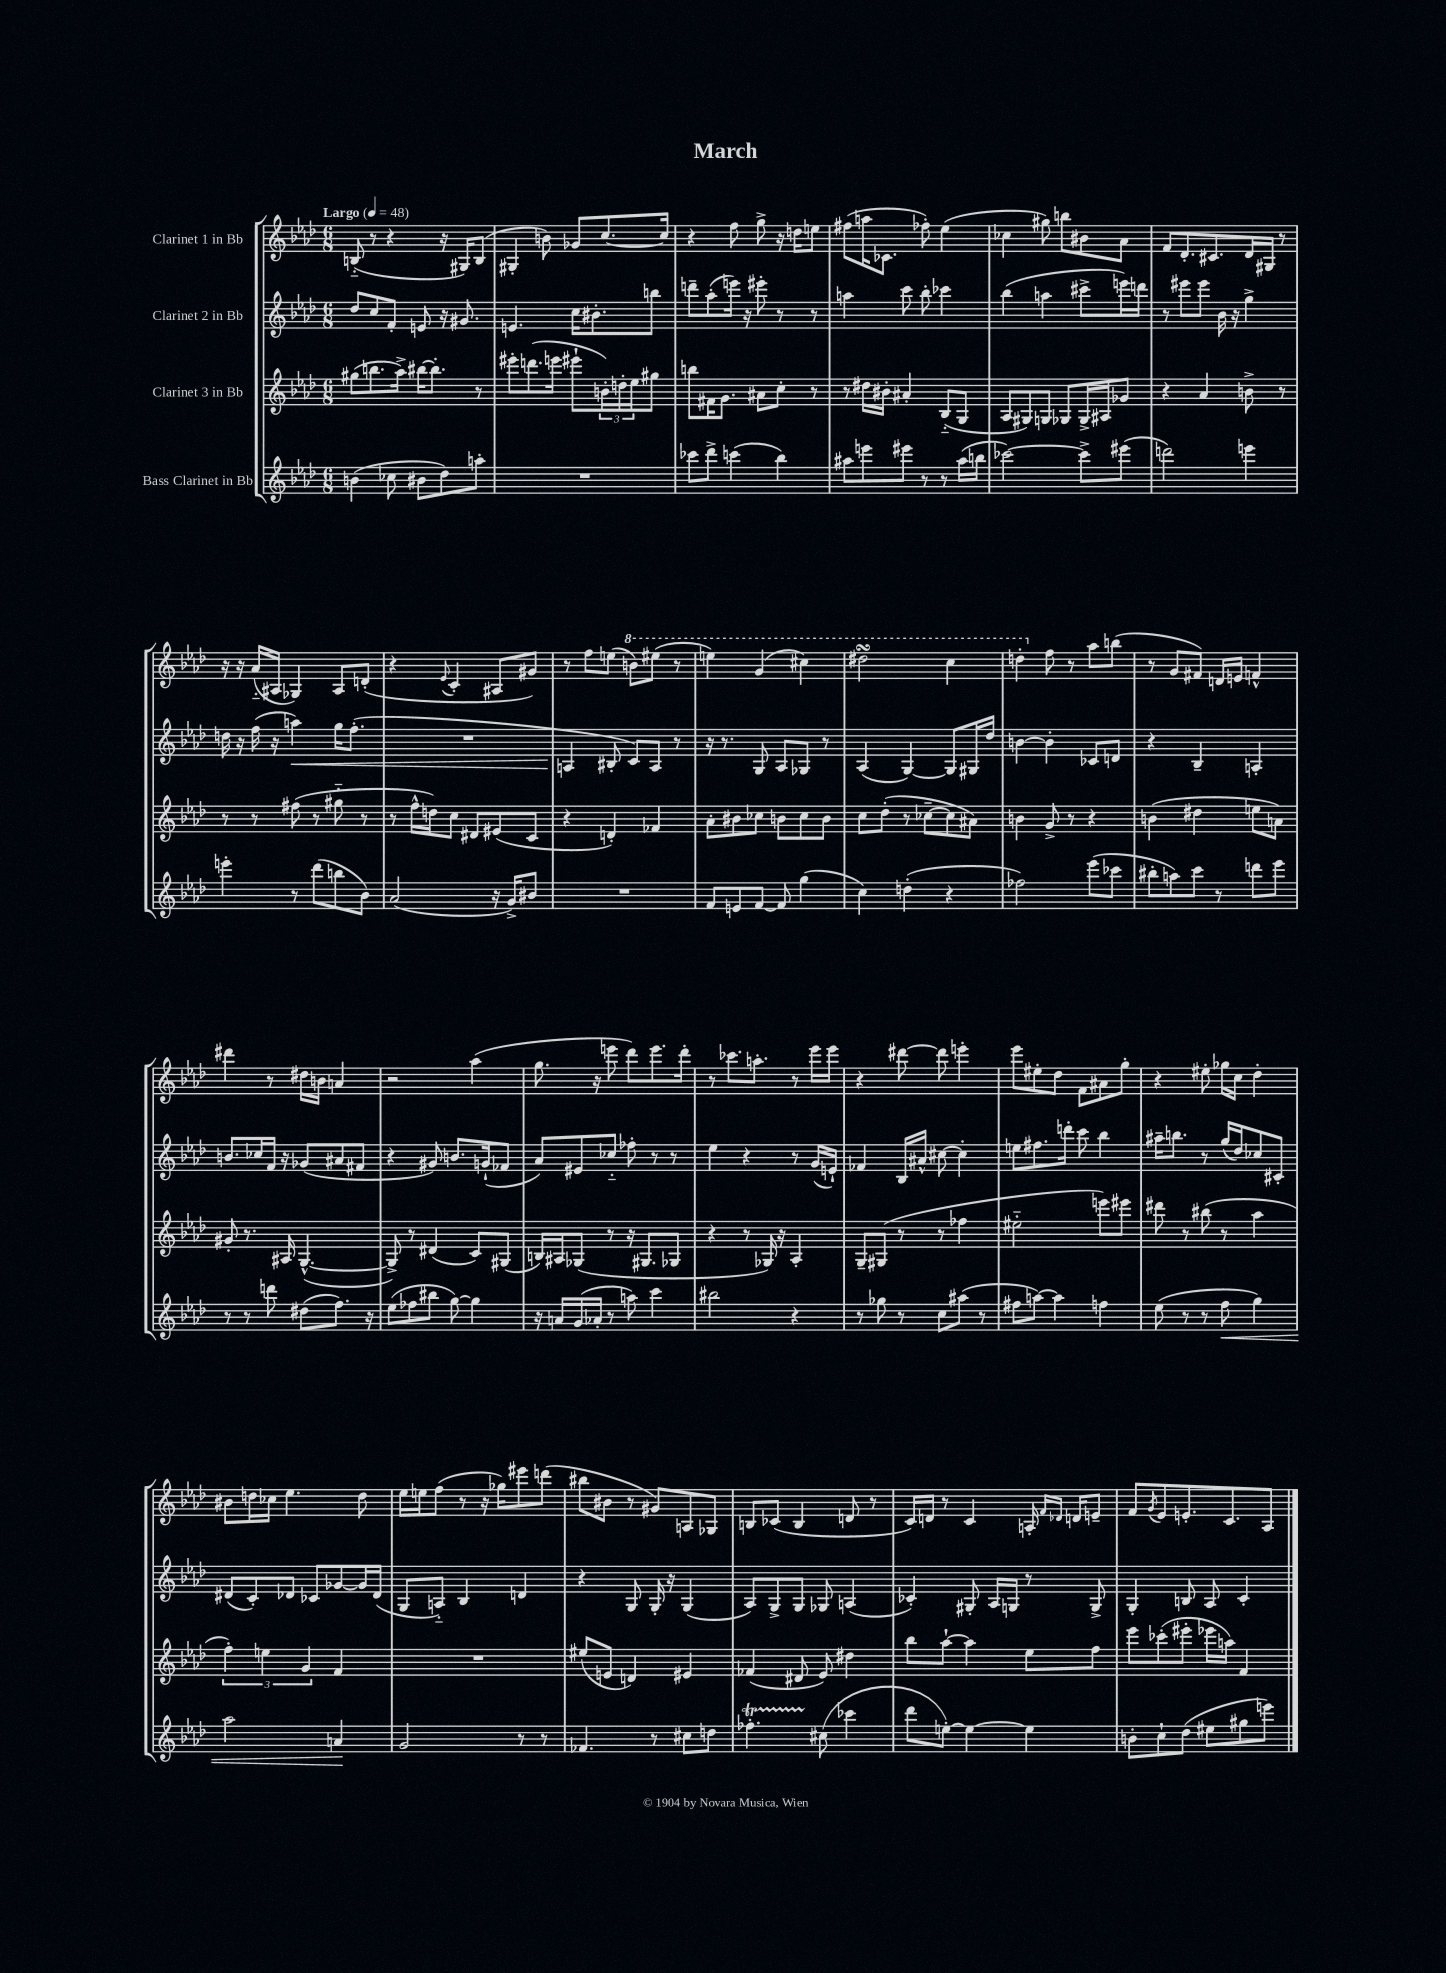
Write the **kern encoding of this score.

**kern	**dynam	**kern	**kern	**dynam	**kern
*part4	*part4	*part3	*part2	*part2	*part1
*staff4	*staff4	*staff3	*staff2	*staff2	*staff1
*I"Bass Clarinet in Bb	*	*I"Clarinet 3 in Bb	*I"Clarinet 2 in Bb	*	*I"Clarinet 1 in Bb
*clefG2	*	*clefG2	*clefG2	*	*clefG2
*k[b-e-a-d-]	*	*k[b-e-a-d-]	*k[b-e-a-d-]	*	*k[b-e-a-d-]
*M6/8	*	*M6/8	*M6/8	*	*M6/8
*MM48	*	*MM48	*MM48	*	*MM48
=1	=1	=1	=1	=1	=1
!	!	!	!	!	!LO:TX:a:B:t=Largo
(4bn\	.	(8gg#X\L	8dd-/L	.	(8Bn/
.	.	8.bbn\	8cc/	.	8r
8cc-X\	.	.	8f'/J	.	4r
.	.	16aa-^\Jk)	.	.	.
8b#X\L	.	[16bb#X\KL	8en/	.	.
.	.	8.bb#'\J]	.	.	.
8dd-\)	.	.	16r	.	16r
.	.	.	8.g#X/	.	16G#X/KL)
8aan'\J	.	8r	.	.	(8B/J
=2	=2	=2	=2	=2	=2
2.r	.	8eee#X'\L	4.en/	.	4G#X'/
.	.	(8.dddn\	.	.	.
.	.	.	.	.	8bn\)
.	.	16eeen\Jk	.	.	.
.	.	8eee#X`\L	16cc\KL	.	8g-X/L
.	.	.	8.b#X'\	.	.
.	.	24bn'\L)	.	.	[8.cc/
.	.	24ddn'\	.	.	.
.	.	24ee-\J	.	.	.
.	.	8gg#X\J	8bbn\J	.	.
.	.	.	.	.	16cc/Jk]
=3	=3	=3	=3	=3	=3
8ccc-X\L	.	8bbn\L	8dddn~\L	.	4r
8ddd-^\J	.	16f#X\K	(8aa-'\	.	.
.	.	8.g\J	.	.	.
(4cccn\	.	.	16eeen\Jk)	.	8ff\
.	.	.	16r	.	.
.	.	8a#X\L	8eee#X'\	.	8gg^\
4bb-\)	.	8cc'\J	8r	.	16r
.	.	.	.	.	16ddn\KL
.	.	8r	8r	.	8een\J
=4	=4	=4	=4	=4	=4
8aa#X\L	.	8r	4aan\	.	(8ff#X\L
8eeen\	.	16dd#X\LL	.	.	16aan\K
.	.	16b#X'\JJ	.	.	8.c-X\J
8eee#X\J	.	4a#X'/	8ccc\	.	.
8r	.	.	8bb-'\	.	8ff-X'\)
8r	.	(8B-/L	4ccc-X\	.	(4ee-\
(16aa#\LL	.	8G/J	.	.	.
16bbn\JJ	.	.	.	.	.
=5	=5	=5	=5	=5	=5
[2ccc-X\)	.	8A-/L	(4bb-\	.	4cc-X\
.	.	8G#X/)	.	.	.
.	.	8Gn/J	4aan\	.	8gg#X\)
.	.	8G-X/L	.	.	8bbn\L
8ccc-^\L]	.	16G-^/L	8ccc#X^\L	.	8b#X\
.	.	16A#X/J	.	.	.
(8eee#X\J	.	8g-X/J	16eeen\L)	.	8a-\J
.	.	.	16dddn\JJ	.	.
=6	=6	=6	=6	=6	=6
2dddn\)	.	4r	8r	.	8f/L
.	.	.	8eee#X\L	.	8.d-'/
.	.	4a-/	8eee#\J	.	.
.	.	.	.	.	8.c#X/
.	.	.	16b-\	.	.
.	.	.	16r	.	.
4eeen\	.	8bn^\	4gg^\	.	16d-/L
.	.	.	.	.	16G#X/JJ
.	.	8r	.	.	8r
!!LO:LB:g=z
=7	=7	=7	=7	=7	=7
4eeen'\	.	8r	16ddn\	.	16r
.	.	.	16r	.	16r
.	.	8r	(16ff\	.	(16a-/LL
.	.	.	16r	.	16A#X/JJ
!	!	!	!	!LO:HP:b	!
8r	.	(8ff#X\	4aan\)	<	4G-X/)
(8ddd-\L	.	8r	.	.	.
8bbn\	.	8gg#X\	16gg\KL	.	8A#/L
.	.	.	(8.ff'\J	.	.
8b-\J)	.	8r	.	.	(8dn'/J
=8	=8	=8	=8	=8	=8
(2a-/	.	8r	2.r	.	4r
.	.	16ff^^\LL	.	.	.
.	.	16ddn\J)	.	.	.
.	.	.	.	.	8qqe-/
.	.	8cc\J	.	.	4c'/
.	.	8d#X/L	.	.	.
16r	.	(8e#X/	.	.	8A#X/L
16g^/KL)	.	.	.	.	.
8b#X/J	.	8c/J	.	.	8g#X/J)
=9	=9	=9	=9	=9	=9
2.r	.	4r	4An/	.	8r
.	.	.	.	.	8ff\L
.	.	4dn'/)	8B#X'/	[	(8een\J
*	*	*	*	*	*8va
.	.	.	8c/L)	.	8bbn\L)
.	.	4f-X/	8A/J	.	(8eee#X\J
.	.	.	8r	.	8r
=10	=10	=10	=10	=10	=10
8f/L	.	8a-'\L	16r	.	4eeen\)
.	.	.	8.r	.	.
8en/	.	8b#X\	.	.	.
[8f/J	.	8cc-X\J	8G/	.	(4gg/
8f/]	.	8bn\L	8A-/L	.	.
(4gg\	.	8cc-\	8G-X/J	.	4ccc#X\)
.	.	8b\J	8r	.	.
=11	=11	=11	=11	=11	=11
4cc\)	.	8cc\L	(4A-/	.	2ddd#XsSsS\
.	.	(8dd-'\J	.	.	.
(4ddn'\	.	8r	[4G/)	.	.
.	.	[8cc-X~\L	.	.	.
4r	.	8cc-\]	8G/L]	.	4ccc\
.	.	8a#X\J)	16G#X/L	.	.
.	.	.	16dd-/JJ	.	.
=12	=12	=12	=12	=12	=12
2ff-X\)	.	4bn\	[4bn\	.	4dddn'\
*	*	*	*	*	*X8va
.	.	8g^/	4b'\]	.	8ff\
.	.	8r	.	.	8r
(8eee-\L	.	4r	8c-X/L	.	8aa-\L
8ccc-X\J	.	.	8dn/J	.	(8bbn\J
=13	=13	=13	=13	=13	=13
8bb#X'\L	.	(4bn\	4r	.	8r
8aan\)	.	.	.	.	8g/L
8ccc\J	.	4dd#X\	4B-~/	.	8f#X/J)
8r	.	.	.	.	16dn/LL
.	.	.	.	.	16en/JJ
8dddn\L	.	8een\L	4An'/	.	4fn^^/
8eee-\J	.	8an\J)	.	.	.
!!LO:LB:g=z
=14	=14	=14	=14	=14	=14
8r	.	8g#X'/	8.bn/L	.	4ddd#X\
8r	.	8.r	.	.	.
.	.	.	16cc-X/L	.	.
8dddn\	.	.	16f/JJ	.	8r
.	.	16A#X/	16r	.	.
(8dd#X\L	.	([4.G^^/	(8g-X/L	.	16dd#X\LL
.	.	.	.	.	16bn\JJ
8.ff\J)	.	.	8a#X/	.	4an/
.	.	.	8f#X/J	.	.
16r	.	.	.	.	.
=15	=15	=15	=15	=15	=15
(8ee-\L	.	8G^/])	4r	.	2r
8ff-X\	.	8r	.	.	.
8bb#X\J	.	(4d#X/	8g#X/)	.	.
[8gg\)	.	.	8.bn/L	.	.
4gg\]	.	8c/L)	.	.	(4aa-\
.	.	.	(16gn`/k	.	.
.	.	(8G#X/J	8f-X/J	.	.
=16	=16	=16	=16	=16	=16
16r	.	16Bn/LL)	8a-/L)	.	8.gg\
16an/LL	.	16A#X/J	.	.	.
(16g/	.	(8G-X/J	8e#X/	.	.
16a-X'/JJ	.	.	.	.	16r
8r	.	8r	8cc-X/J	.	8eeen\
8aan\)	.	16r	8ff-X'\	.	8ddd-\L)
.	.	8.G#X/L	.	.	.
4ccc\	.	.	8r	.	8.eee\
.	.	8G-X/J	8r	.	.
.	.	.	.	.	16ddd-'\Jk
=17	=17	=17	=17	=17	=17
2bb#X\	.	4r	4ee-\	.	8r
.	.	.	.	.	8.ccc-X\L
.	.	8r	4r	.	.
.	.	.	.	.	8.aan'\J
.	.	16G-X/)	.	.	.
.	.	16r	.	.	.
4r	.	4A-'/	8r	.	8r
.	.	.	(16g/LL	.	16eee-\LL
.	.	.	16en`/JJ)	.	16eee-\JJ
=18	=18	=18	=18	=18	=18
8r	.	8G~/L	4f-X/	.	4r
8gg-X\	.	(8G#X/J	.	.	.
8r	.	8r	16B-/LL	.	[8ddd#X\
.	.	.	16a#X^^/JJ	.	.
8cc\L	.	8r	[8cc#X\	.	8ddd#\]
(8aa#X\J	.	4ff-X\	4cc#'\]	.	4eeen'\
8r	.	.	.	.	.
=19	=19	=19	=19	=19	=19
8ff#X\L	.	2ee#X\	8een\L	.	8eee-\L
[8aan\J)	.	.	8.ff#X\	.	8ee#X'\
4aa\]	.	.	.	.	8dd-\J
.	.	.	16dddn'\Jk	.	.
.	.	.	8ccc\	.	8f\L
4ffn\	.	8eeen\L)	4bb-\	.	8a#X\
.	.	8eee#X\J	.	.	8gg'\J
=20	=20	=20	=20	=20	=20
(8ee-\	.	8ddd#X\	16aa#X~\KL	.	4r
.	.	.	8.bbn\J	.	.
8r	.	8r	.	.	.
8r	.	(8bb#X\	8r	.	8ee#X'\
!	!LO:HP:b	!	!	!	!
8ff\	<	8r	(16gg/LL	.	16gg-X\LL
.	.	.	16dd-/J)	.	16cc\JJ
4gg\)	.	4aa-\	8cc-X/	.	4dd-'\
.	.	.	8c#X'/J	.	.
!!LO:LB:g=z
=21	=21	=21	=21	=21	=21
2aa-\	.	6ff'\)	(8d#X/L	.	8b#X\L
.	.	.	8c'/)	.	16ddn\L
.	.	6een\	.	.	.
.	.	.	.	.	16cc-X\JJ
.	.	.	8d-X/J	.	4.ee-\
.	.	6g/	.	.	.
.	.	.	8c-X/L	.	.
4an/	.	4f/	[8g-X/	.	.
.	.	.	16g-/L]	.	8dd\
.	.	.	(16d-/JJ	.	.
.	[	.	.	.	.
=22	=22	=22	=22	=22	=22
2g/	.	2.r	8G/L	.	16ee-\LL
.	.	.	.	.	16een\J
.	.	.	8An/J)	.	(8ff\J
.	.	.	4B-/	.	8r
.	.	.	.	.	16r
.	.	.	.	.	16gg-X\KL)
8r	.	.	4dn/	.	8eee#X\
8r	.	.	.	.	(8dddn\J
=23	=23	=23	=23	=23	=23
4.f-X/	.	(8ee#X/L	4r	.	8bb#X\L
.	.	8en/J	.	.	8b#X\J
.	.	4dn/)	8G/	.	8r
8r	.	.	16G'/	.	8g#X/L)
.	.	.	16r	.	.
8cc#X\L	.	4e#X/	(4G/	.	8An/
8ddn\J	.	.	.	.	8G-X/J
=24	=24	=24	=24	=24	=24
4.ff-XT'\	.	(4f-X/	8A-/L)	.	8Bn/L
.	.	.	8G^/	.	(8c-X/J
.	.	8d#X/	8G/J	.	4B/
(8cc#X\	.	8e-/)	8G-X/	.	.
4ccc-X\	.	4dd#X\	(4An/	.	8dn/
.	.	.	.	.	8r
=25	=25	=25	=25	=25	=25
8ddd-\L	.	8bb-\L	4c-X'/)	.	16c/LL)
.	.	.	.	.	16dn/JJ
[8een'\J)	.	[8aa-`\J	.	.	8r
4ee\_	.	4aa-\]	8G#X'/	.	4c/
.	.	.	16A-/LL	.	.
.	.	.	16Gn/JJ	.	.
4ee\]	.	8ee-\L	8r	.	16An'/
.	.	.	.	.	16qqf/LL
.	.	.	.	.	16qqd-X/JJ
.	.	.	.	.	16dn/KL
.	.	8ff\J	8G^/	.	8en~/J
=26	=26	=26	=26	=26	=26
8bn'\L	.	8eee-\L	4G'/	.	8f/L
.	.	.	.	.	8qg/
8cc`\	.	(8ccc-X'\	.	.	8e-/
(8dd-\J	.	8eee#X'\J	8Bn/	.	8.en'/
8ee#X\L	.	16eee-X\LL	8A-/	.	.
.	.	16aan\JJ)	.	.	8.c/
8gg#X\	.	4f/	4c'/	.	.
8eeen\J)	.	.	.	.	8A-/J
==	==	==	==	==	==
*-	*-	*-	*-	*-	*-
